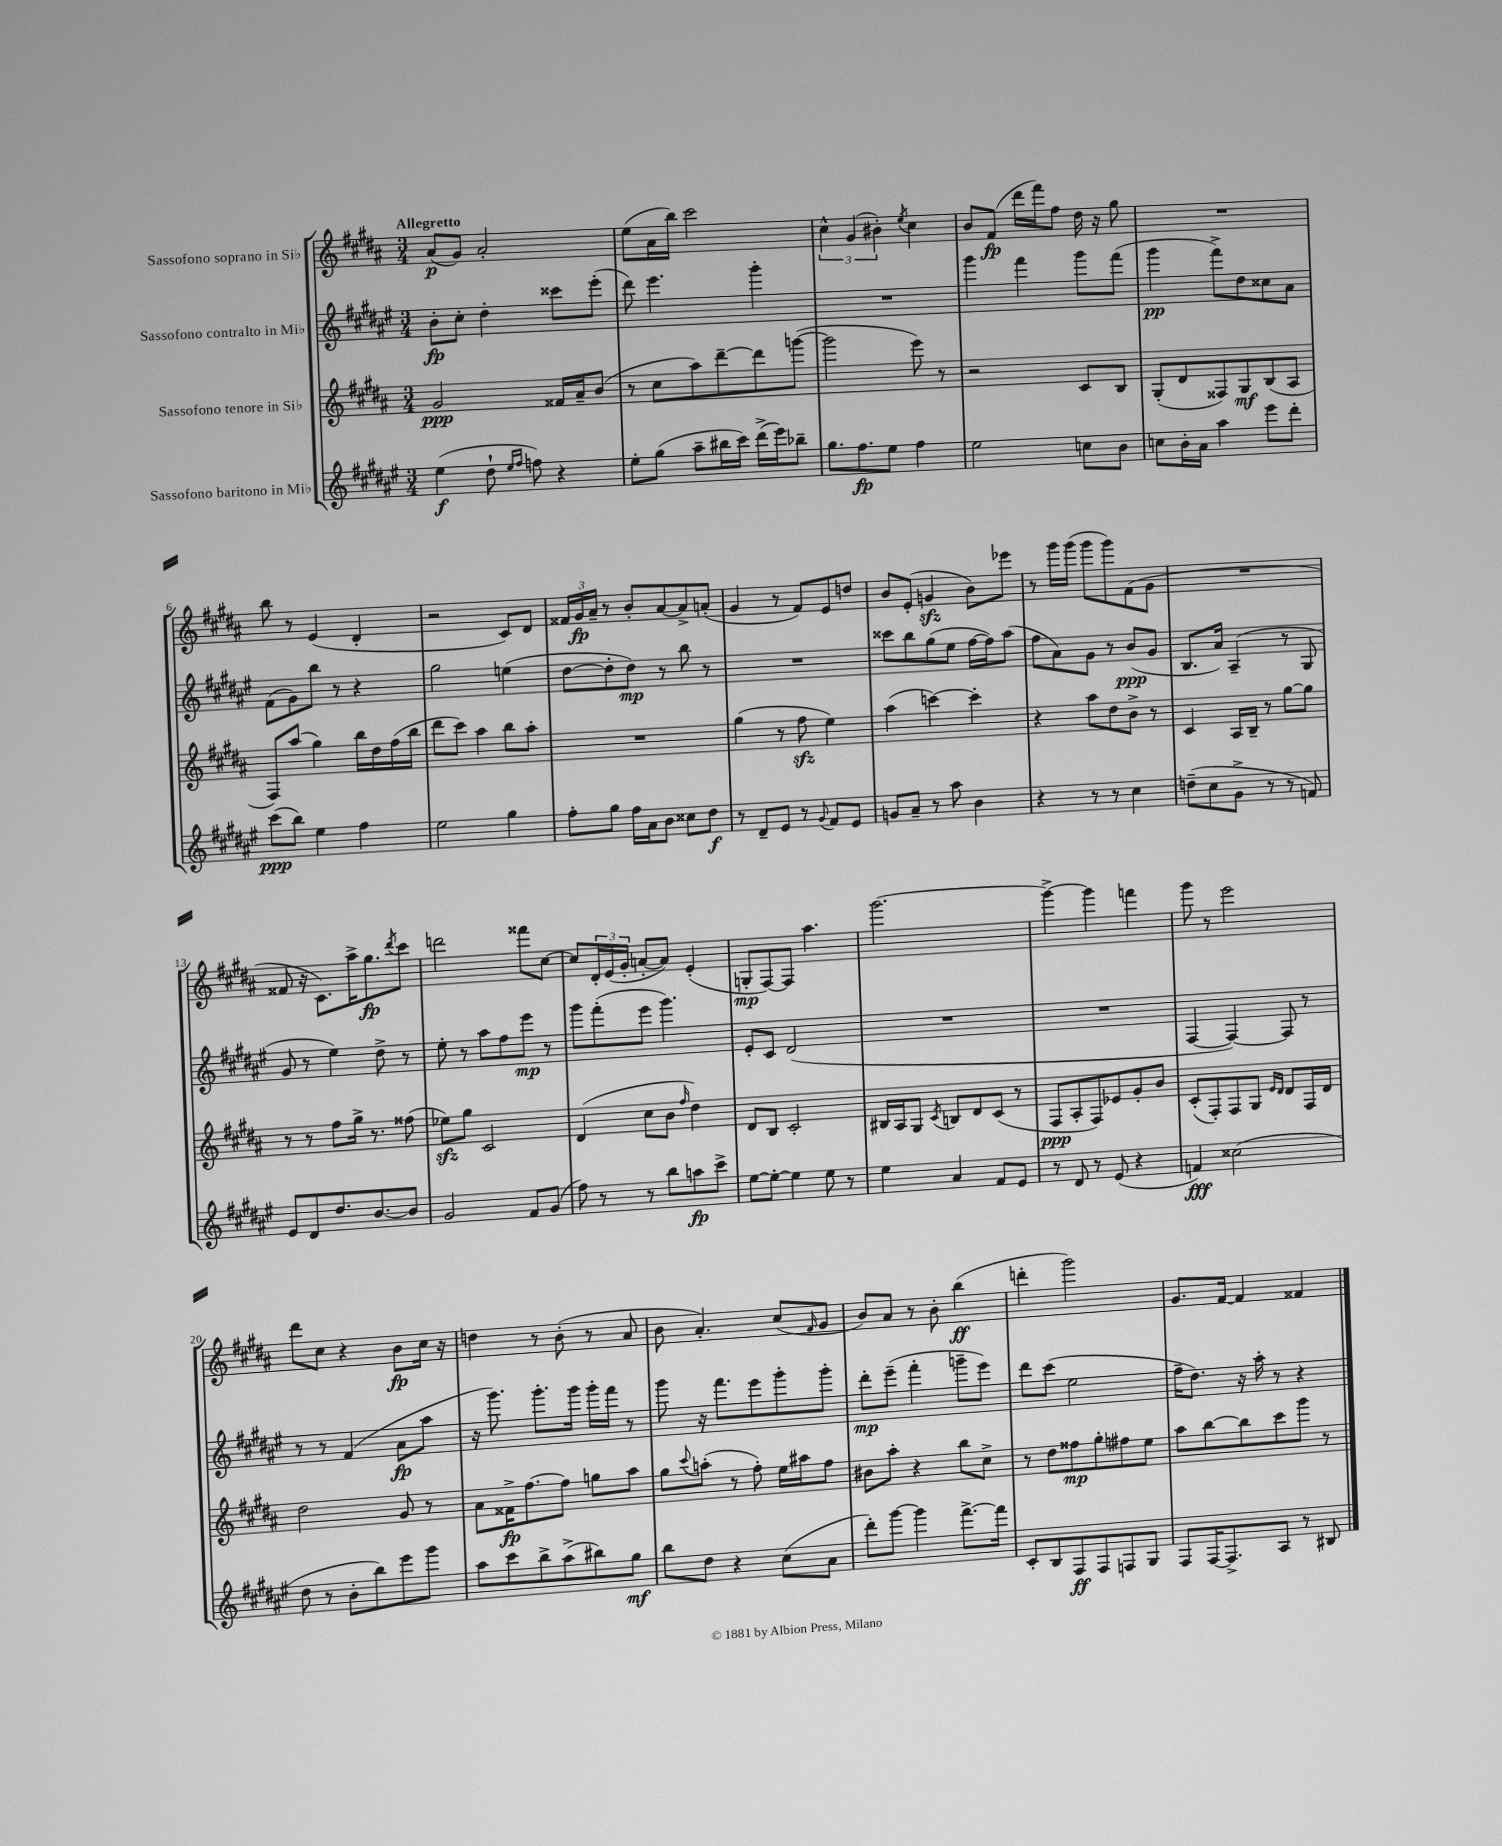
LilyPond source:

<<
\new StaffGroup <<
\new Staff = "s0" \with { instrumentName = "Sassofono soprano in Sib" } {
    \clef treble \key b \major \numericTimeSignature \time 3/4 \tempo "Allegretto"
    ais'8\p( gis'8) ais'2-. |
    e''8( ais'16 b''16) cis'''2 |
    \tuplet 3/2 { cis''4-^ gis'4( bis'4-.) } \acciaccatura { e''8 } cis''4 |
    b'8 fis'8\fp( dis'''16 fis'''16) fis''8 dis''16 r16 gis''8 |
    R2. |
    b''8 r8 e'4( dis'4-. |
    r2 cis'8) dis'8 |
    \tuplet 3/2 { fisis'16 gis'16\fp ais'16-- } r8 b'8-. ais'8~ ais'8-> a'8-.( |
    gis'4 r8 fis'8) e'8 d''8 |
    b'8 e'8-.( g'4\sfz b'8) ees'''8 |
    r8 gis'''16 gis'''16( gis'''8 gis'''8) fis'8( gis'8 |
    R2. |
    fisis'8 r16 cis'8.) ais''16-> gis''8.\fp \acciaccatura { dis'''8 } cis'''8 |
    d'''2 fisis'''8 cis''8~ |
    cis''8 \tuplet 3/2 { dis'16-. e'16( gis'16-. } a'8~-. a'8) e'4-.( |
    g8-.\mp fis8~) fis8 ais''4. |
    gis'''2.~ |
    gis'''4~-> gis'''4 f'''4 |
    gis'''8 r8 e'''2 |
    dis'''8 cis''8 r4 b'8\fp cis''16 r16 |
    d''4 r8 b'8-.( r8 ais'8 |
    b'8 ais'4.-.) cis''8( \grace { fis'16 } gis'8 |
    b'8) ais'8 r8 b'8-. b''4\ff( |
    d'''4-. gis'''2) |
    gis'8. fis'16~ fis'4 fisis'4 \bar "|." |
}
\new Staff = "s1" \with { instrumentName = "Sassofono contralto in Mib" } {
    \clef treble \key fis \major \numericTimeSignature \time 3/4
    b'8-.\fp cis''8-. dis''4-. cisis'''8 eis'''8-.( |
    dis'''8) eis'''4. gis'''4-. |
    R2. |
    gis'''4 fis'''4 gis'''8 fis'''8( |
    gis'''4\pp fis'''8->) dis''8 cisis''8 ais'8 |
    fis'8( gis'8) b''8 r8 r4 |
    gis''2 e''4( |
    dis''8~ dis''8-. dis''8\mp) r8 b''8 r8 |
    R2. |
    cisis'''8 b''8 gis''8( eis''8 fis''16~ fis''16) ais''8( |
    fis''8 ais'8) gis'8 r8 b'8\ppp( gis'8 |
    b8. ais'16) ais4--( r8 gis8 |
    gis'8 r8 eis''4) dis''8-> r8 |
    eis''8-. r8 ais''8 fis''8 eis'''8\mp r8 |
    gis'''8 fis'''8-.( eis'''8 gis'''4.) |
    eis'8-. cis'8 dis'2( |
    R2. |
    R2. |
    fis4~ fis4~) fis8 r8 |
    r8 r8 fis'4( ais'8\fp ais''8 |
    r16 gis'''8.) gis'''8.-. gis'''16 gis'''16-. fis'''16 r8 |
    gis'''8 r16 fis'''8. eis'''8 gis'''8-. gis'''8-. |
    dis'''8-.\mp eis'''8--( fis'''4-. g'''8-- eis'''8) |
    dis'''8 cis'''8( eis''2 |
    fis''16-- dis''8.) r16 ais''16-. r8 r4 \bar "|." |
}
\new Staff = "s2" \with { instrumentName = "Sassofono tenore in Sib" } {
    \clef treble \key b \major \numericTimeSignature \time 3/4
    gis'2\ppp fisis'16 ais'16-- b'8( |
    r8 cis''8 ais''8) dis'''8~-- dis'''8 g'''8~( |
    g'''2 e'''8) r8 |
    r2 cis'8 b8 |
    gis8-.( dis'8 fisis8) gis8\mf b8( ais8 |
    fis8) ais''8( gis''4) b''16 dis''16 fis''16( b''16 |
    dis'''8 cis'''8) ais''4 b''8 ais''8-. |
    R2. |
    gis''4( r8 fis''8\sfz e''4) |
    ais''4( c'''4~) c'''4-. |
    r4 ais''8 dis''8 b'8-> r8 |
    cis'4 ais16 b16-- r8 gis''8~ gis''8 |
    r8 r8 fis''8 gis''16-> r8. fisis''8( |
    ees''8\sfz) gis''8 cis'2 |
    dis'4( cis''8 b'8 \grace { fis''16 } dis''4) |
    dis'8 b8 cis'2-. |
    bis16 ais16 gis8 \acciaccatura { cis'8 } b8 dis'8 cis'8( r8 |
    fis8\ppp ais8-. fis8) ees'8 gis'8-. b'8 |
    cis'8-.( fis8-.) fis8 gis8 \grace { e'16 dis'16 } dis'8 fis16 dis'16 |
    dis''2 gis'8 r8 |
    ais'8 fisis'16->\fp fis''8.~ fis''8 g''8 ais''8 |
    gis''8 \appoggiatura { cis'''8 } a''8-.( r8 fis''8-.) e''16 ais''16 fis''8 |
    bis'8 ais''8-. r4 b''8 cis''8-> |
    r8 dis''8 fisis''8\mp gis''8-. fis''8 e''8 |
    ais''8 b''8~ b''8 cis'''8 gis'''8 r8 \bar "|." |
}
\new Staff = "s3" \with { instrumentName = "Sassofono baritono in Mib" } {
    \clef treble \key fis \major \numericTimeSignature \time 3/4
    eis''4\f( dis''8-! \grace { eis''16 fis''16 } f''8) r4 |
    eis''8-. gis''8( ais''8-- bis''16 cis'''16) dis'''16->( eis'''16) bes''8-- |
    gis''8. fis''8.\fp eis''8 fis''4 |
    eis''2 c''8 b'8 |
    c''8 b'16-. ais'16 ais''4 eis'''8 dis'''8-. |
    cis'''8\ppp( b''8) eis''4 fis''4 |
    eis''2 gis''4 |
    fis''8-. gis''8 fis''16 ais'16 b'8 cisis''8 dis''8\f |
    r8 dis'8-- eis'8 r8 \appoggiatura { gis'8 } fis'8 eis'8 |
    g'8 ais'8-- r8 ais''8 b'4 |
    r4 r8 r8 cis''4 |
    d''8--( cis''8 gis'8-> r8 r8 f'8) |
    eis'8 dis'8 dis''8. b'8.~ b'8 |
    gis'2 fis'8 gis'8( |
    fis''8) r8 r8 b''8 a''8\fp cis'''8-> |
    eis''8~ eis''8~-. eis''4 eis''8 r8 |
    eis''4 ais'4 fis'8 eis'8 |
    r8 dis'8 r8 eis'8( r4 |
    f'4\fff) cisis''2( |
    dis''8 r8 b'8-. b''8) eis'''8 gis'''8 |
    ais''8 cis'''8 b''8-> ais''8->( bis''8) gis''8\mf |
    b''8 dis''8 r4 cis''8( ais'8 |
    dis'''8-.) gis'''8~ gis'''4 fis'''8.~-> fis'''16 |
    cis'8-. b8 fis8\ff fis8 f8 gis8 |
    fis8 fis16~ fis8.-> ais8 r8 bis8 \bar "|." |
}
>>
>>
